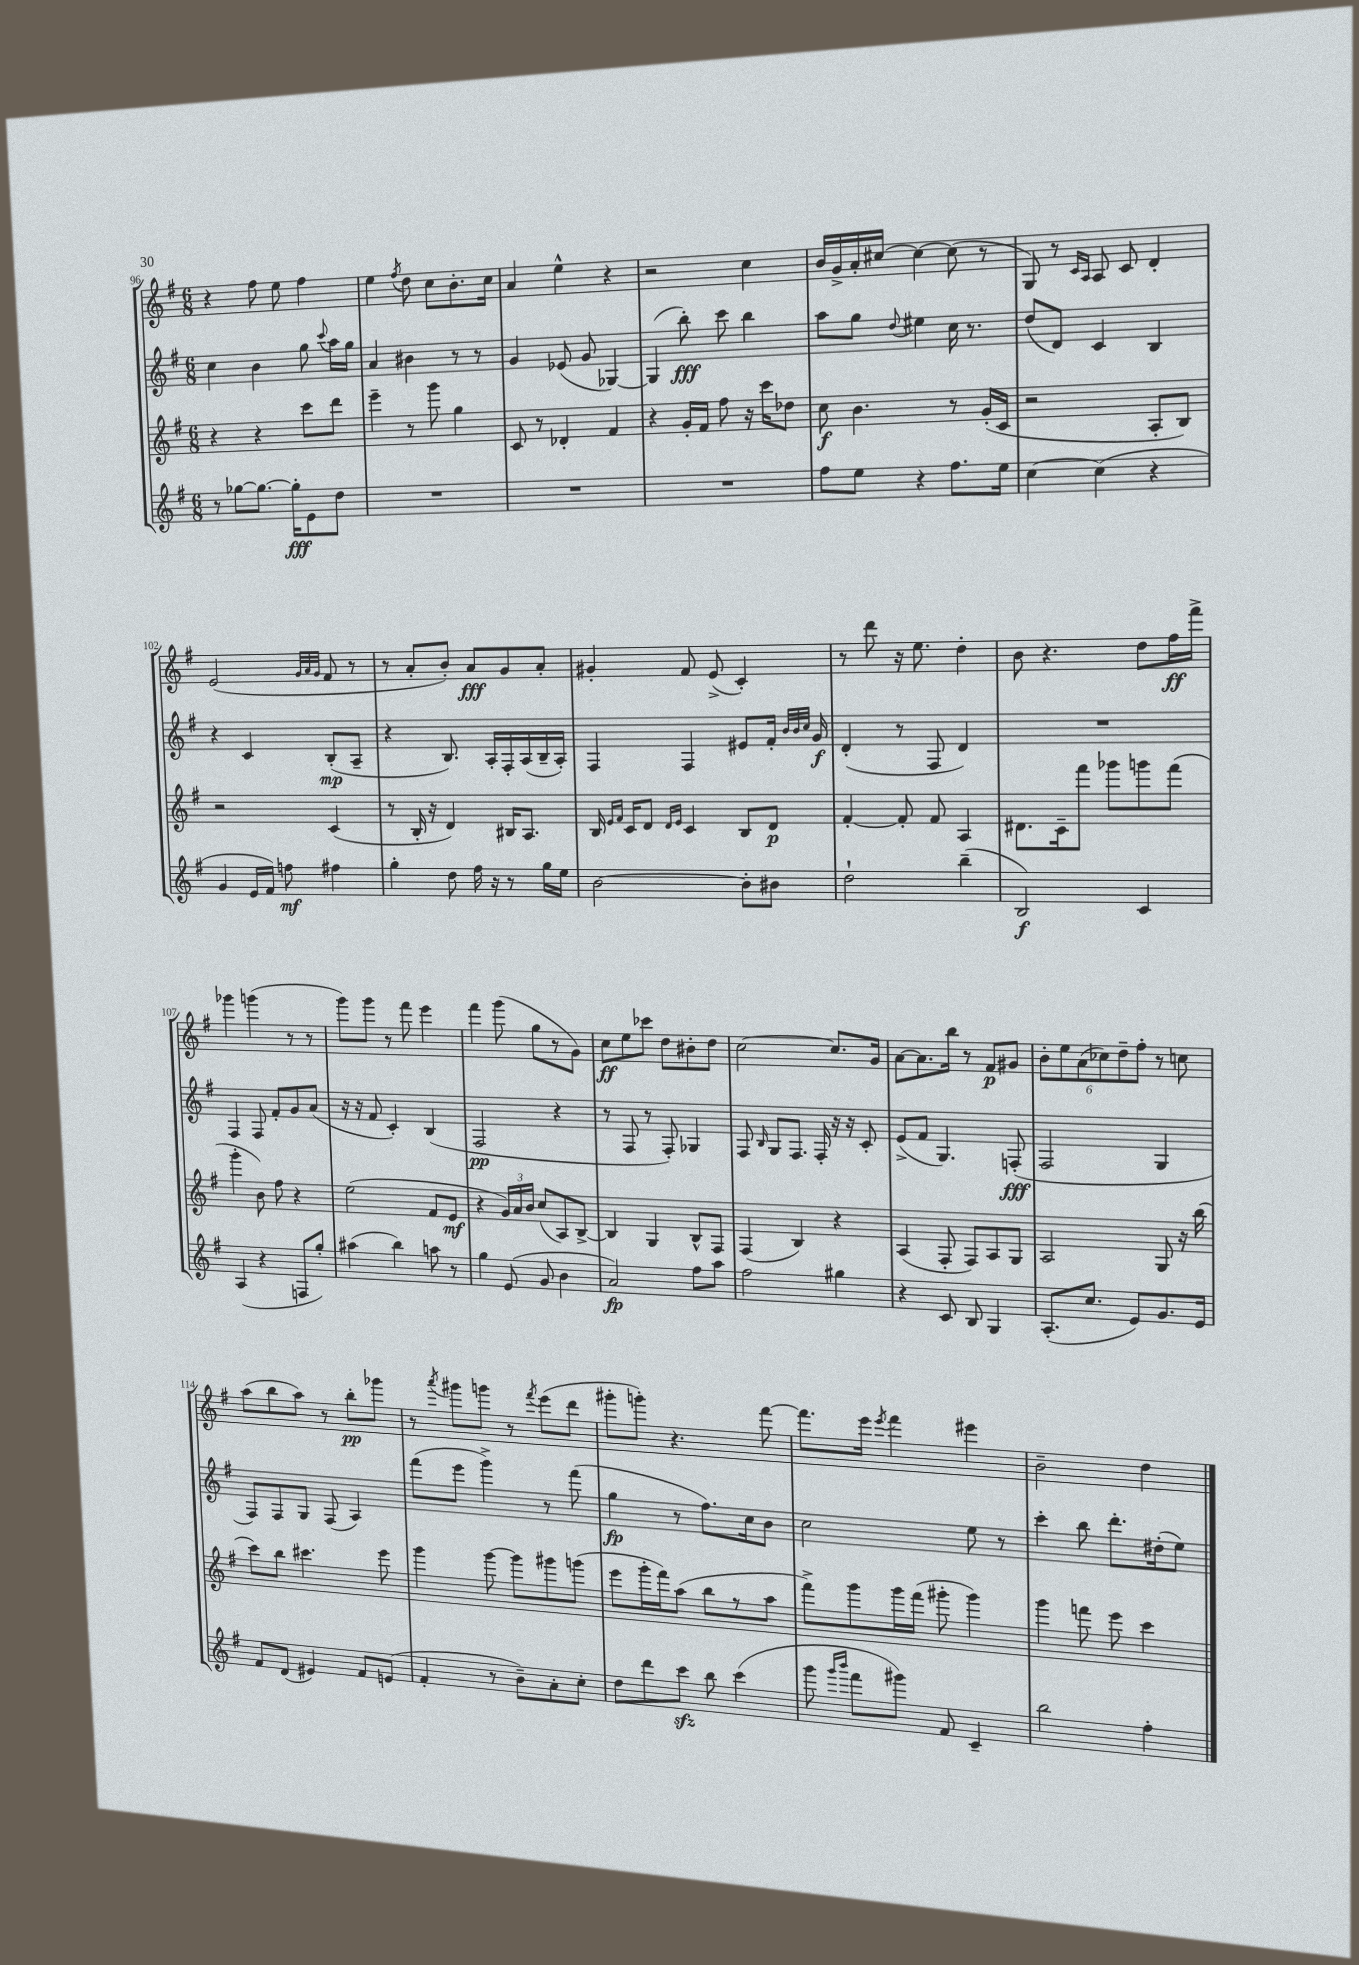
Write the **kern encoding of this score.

**kern	**dynam	**kern	**dynam	**kern	**dynam	**kern	**dynam
*part4	*part4	*part3	*part3	*part2	*part2	*part1	*part1
*staff4	*staff4	*staff3	*staff3	*staff2	*staff2	*staff1	*staff1
*clefG2	*	*clefG2	*	*clefG2	*	*clefG2	*
*k[f#]	*	*k[f#]	*	*k[f#]	*	*k[f#]	*
*M6/8	*	*M6/8	*	*M6/8	*	*M6/8	*
=96	=96	=96	=96	=96	=96	=96	=96
8r	.	4r	.	4cc\	.	4r	.
[8gg-X\L	.	.	.	.	.	.	.
8.gg-\J_	.	4r	.	4b\	.	8ff#\	.
.	.	.	.	.	.	8ee\	.
16gg-'\KL]	fff	.	.	.	.	.	.
8e\	.	8ccc\L	.	8gg\	.	4ff#\	.
.	.	.	.	8qqccc/	.	.	.
8dd\J	.	8ddd\J	.	16aa\LL	.	.	.
.	.	.	.	16gg\JJ	.	.	.
=97	=97	=97	=97	=97	=97	=97	=97
2.r	.	4eee~\	.	4a/	.	4ee\	.
.	.	.	.	.	.	8qff#/	.
.	.	8r	.	4b#X\	.	8dd\	.
.	.	8ggg\	.	.	.	8cc\L	.
.	.	4gg\	.	8r	.	8.b'\	.
.	.	.	.	8r	.	.	.
.	.	.	.	.	.	16cc\Jk	.
=98	=98	=98	=98	=98	=98	=98	=98
2.r	.	8c/	.	4g/	.	4a/	.
.	.	8r	.	.	.	.	.
.	.	4d-X'/	.	(8e-X/	.	4ee^^\	.
.	.	.	.	8g/	.	.	.
.	.	4f#/	.	[4G-X/)	.	4r	.
=99	=99	=99	=99	=99	=99	=99	=99
2.r	.	4r	.	(4G-/]	.	2r	.
.	.	16g'/LL	.	8bb'\)	fff	.	.
.	.	16f#/JJ	.	.	.	.	.
.	.	8ff#\	.	8ccc\	.	.	.
.	.	16r	.	4bb\	.	4cc\	.
.	.	16ccc\KL	.	.	.	.	.
.	.	8dd-X\J	.	.	.	.	.
=100	=100	=100	=100	=100	=100	=100	=100
8ff#\L	.	8cc\	f	8aa\L	.	16b/LL	.
.	.	.	.	.	.	16g^/	.
8ee\J	.	4.b\	.	8gg\J	.	16a'/	.
.	.	.	.	.	.	[16cc#X/JJ	.
.	.	.	.	8qqdd/	.	.	.
4r	.	.	.	4ee#X\	.	4cc#\_	.
8.ff#\L	.	8r	.	16cc\	.	(8cc#\]	.
.	.	.	.	8.r	.	.	.
.	.	(16g'/LL	.	.	.	8r	.
16ee\Jk	.	16c/JJ	.	.	.	.	.
=101	=101	=101	=101	=101	=101	=101	=101
[4cc\	.	2r	.	(8dd/L	.	8G/)	.
.	.	.	.	8d/J)	.	8r	.
.	.	.	.	.	.	16qqc/LL	.
.	.	.	.	.	.	16qqA/JJ	.
(4cc\]	.	.	.	4c/	.	8A/	.
.	.	.	.	.	.	8c/	.
4r	.	8A'/L	.	4B/	.	4d'/	.
.	.	8B/J)	.	.	.	.	.
!!LO:LB:g=z
=102	=102	=102	=102	=102	=102	=102	=102
4g/	.	2r	.	4r	.	(2e/	.
16e/LL	.	.	.	4c/	.	.	.
16f#/JJ)	.	.	.	.	.	.	.
8ffn\	mf	.	.	.	.	.	.
.	.	.	.	.	.	32qqg/LLL	.
.	.	.	.	.	.	32qqa/	.
.	.	.	.	.	.	32qqg/JJJ	.
4ff#X\	.	(4c/	.	(8B'/L	mp	8f#/	.
.	.	.	.	8A~/J	.	8r	.
=103	=103	=103	=103	=103	=103	=103	=103
4gg'\	.	8r	.	4r	.	8r	.
.	.	16B'/	.	.	.	8a'/L	.
.	.	16r	.	.	.	.	.
8dd\	.	4d/)	.	8.B/)	.	8b'/J)	.
16ff#\	.	.	.	.	.	8a/L	fff
16r	.	.	.	16A'/LL	.	.	.
8r	.	16B#X/KL	.	16F#'/	.	8g/	.
.	.	8.A/J	.	(16A/	.	.	.
16gg\LL	.	.	.	16B~/	.	8a'/J	.
16ee\JJ	.	.	.	16A'/JJ)	.	.	.
=104	=104	=104	=104	=104	=104	=104	=104
[2b\	.	16B/	.	4F#/	.	4g#X'/	.
.	.	16qqe/LL	.	.	.	.	.
.	.	16qqf#/JJ	.	.	.	.	.
.	.	16c/KL	.	.	.	.	.
.	.	8d/J	.	.	.	.	.
.	.	16qqd/LL	.	.	.	.	.
.	.	16qqe/JJ	.	.	.	.	.
.	.	4c/	.	4F#/	.	8f#/	.
.	.	.	.	.	.	(8e^/	.
8b'\L]	.	8B/L	.	8e#X/L	.	4c'/)	.
8b#X\J	.	8d/J	p	16f#'/Jk	.	.	.
.	.	.	.	32qqb/LLL	.	.	.
.	.	.	.	32qqb/	.	.	.
.	.	.	.	32qqcc/JJJ	.	.	.
.	.	.	.	16g/	f	.	.
=105	=105	=105	=105	=105	=105	=105	=105
2dd`\	.	[4f#'/	.	(4d'/	.	8r	.
.	.	.	.	.	.	8ddd\	.
.	.	8f#'/]	.	8r	.	16r	.
.	.	.	.	.	.	8.ee\	.
.	.	8f#/	.	8F#/	.	.	.
(4bb~\	.	4A/	.	4d/)	.	4dd'\	.
=106	=106	=106	=106	=106	=106	=106	=106
2B/)	f	8.d#X\L	.	2.r	.	8b\	.
.	.	.	.	.	.	4.r	.
.	.	16c~\k	.	.	.	.	.
.	.	8fff#\J	.	.	.	.	.
.	.	8ggg-X\L	.	.	.	.	.
4c/	.	8gggn\	.	.	.	8dd\L	.
.	.	(8fff#\J	.	.	.	16ff#\L	ff
.	.	.	.	.	.	16fff#^\JJ	.
!!LO:LB:g=z
=107	=107	=107	=107	=107	=107	=107	=107
(4A/	.	4ggg'\	.	4F#/	.	4ggg-X\	.
4r	.	8b\)	.	8F#/	.	(4gggn\	.
.	.	8ff#\	.	8f#'/L	.	.	.
8Fn/L	.	4r	.	8g/	.	8r	.
8gg'/J)	.	.	.	(8a/J	.	8r	.
=108	=108	=108	=108	=108	=108	=108	=108
(4aa#X\	.	(2ee\	.	16r	.	8ggg\L)	.
.	.	.	.	16r	.	.	.
.	.	.	.	8f#/	.	8ggg\J	.
4bb\)	.	.	.	4c'/)	.	8r	.
.	.	.	.	.	.	8fff#\	.
8aan\	.	8f#/L	.	(4B/	.	4eee\	.
8r	.	8e/J	mf	.	.	.	.
=109	=109	=109	=109	=109	=109	=109	=109
4gg\	.	4r	.	2F#/	pp	4fff#\	.
(8e/	.	24g/LL)	.	.	.	(8ggg\	.
.	.	24a/	.	.	.	.	.
.	.	24b/JJ	.	.	.	.	.
8g/	.	(8cc/L	.	.	.	8gg\L	.
4b\	.	8A/)	.	4r	.	8r	.
.	.	[8B^/J	.	.	.	8g\J)	.
=110	=110	=110	=110	=110	=110	=110	=110
2a/)	fp	4B/]	.	8r	.	8cc\L	ff
.	.	.	.	8F#/	.	8ee\	.
.	.	4G/	.	8r	.	8ccc-X\J	.
.	.	.	.	8F#'/)	.	8dd\L	.
8ff#\L	.	8B^^/L	.	4G-X/	.	8b#X'\	.
8aa\J	.	8F#/J	.	.	.	8dd\J	.
=111	=111	=111	=111	=111	=111	=111	=111
2ff#\	.	(4F#/	.	8F#/	.	[2cc\	.
.	.	.	.	16qqB/	.	.	.
.	.	.	.	8G/L	.	.	.
.	.	4B/)	.	8.F#/J	.	.	.
.	.	.	.	16F#'/	.	.	.
4gg#X\	.	4r	.	16r	.	8.cc/L]	.
.	.	.	.	16r	.	.	.
.	.	.	.	8c'/	.	.	.
.	.	.	.	.	.	16g/Jk	.
=112	=112	=112	=112	=112	=112	=112	=112
4r	.	(4A/	.	(8e^/L	.	[8a\L	.
.	.	.	.	8f#/J	.	8.a\]	.
8c/	.	8F#'/	.	4.G/)	.	.	.
.	.	.	.	.	.	16bb\Jk	.
8B/	.	8F#/L)	.	.	.	8r	.
4G/	.	8A/	.	.	.	8f#/L	p
.	.	8G/J	.	(8Fn'/	fff	8g#X/J	.
=113	=113	=113	=113	=113	=113	=113	=113
(8.A'/L	.	2A/	.	2F#/	.	12b'\L	.
.	.	.	.	.	.	12ee\	.
.	.	.	.	.	.	(12a\	.
8.cc/J	.	.	.	.	.	.	.
.	.	.	.	.	.	12cc-X\)	.
.	.	.	.	.	.	12dd~\	.
8e/L)	.	.	.	.	.	.	.
.	.	.	.	.	.	12ff#'\J	.
8.g/	.	8G/	.	4G/	.	8r	.
.	.	16r	.	.	.	8ccn\	.
16e/Jk	.	(16bb\	.	.	.	.	.
!!LO:LB:g=z
=114	=114	=114	=114	=114	=114	=114	=114
8f#/L	.	8ccc\L)	.	8F#/L)	.	(8aa\L	.
(8d/J	.	8bb\J	.	8F#/	.	8bb\	.
4e#X/)	.	4.ccc#X\	.	8G/J	.	8aa\J)	.
.	.	.	.	(8F#/	.	8r	.
8f#/L	.	.	.	4A/)	.	8bb'\L	pp
(8en/J	.	8eee\	.	.	.	8ggg-X\J	.
=115	=115	=115	=115	=115	=115	=115	=115
4f#'/	.	4ggg\	.	(8fff#\L	.	8r	.
.	.	.	.	.	.	8qaaa/	.
.	.	.	.	8eee\J	.	8ggg#X\L	.
8r	.	[8ggg\	.	4ggg^\)	.	8gggn\J	.
8b~\L)	.	8ggg\L]	.	.	.	8r	.
.	.	.	.	.	.	8qfff#/	.
8a'\	.	8ggg#X\	.	8r	.	(8eee\L	.
8cc'\J	.	(8gggn\J	.	(8fff#\	.	8ddd\J	.
=116	=116	=116	=116	=116	=116	=116	=116
8dd\L	.	8eee\L	.	4gg\	fp	8ggg#X'\L	.
8ddd\	.	16ggg'\L	.	.	.	8gggn'\J)	.
.	.	16fff#\J)	.	.	.	.	.
8ccczz\J	.	(8aa\J	.	8r	.	4.r	.
8bb\	.	8bb\L	.	8.ff#\L)	.	.	.
(4ccc\	.	8r	.	.	.	.	.
.	.	.	.	16cc\k	.	.	.
.	.	8aa\J	.	8b\J	.	[8fff#\	.
=117	=117	=117	=117	=117	=117	=117	=117
8ggg\	.	8fff#^\L)	.	2cc\	.	8.fff#\L]	.
16qqggg/LL	.	.	.	.	.	.	.
16qqbbb/JJ	.	.	.	.	.	.	.
8fff#\L	.	8ggg\	.	.	.	.	.
.	.	.	.	.	.	16eee\Jk	.
.	.	.	.	.	.	8qeee/	.
8ggg#X\J)	.	16ggg\L	.	.	.	4fff#\	.
.	.	(16fff#\JJ	.	.	.	.	.
8f#/	.	8ggg#X'\	.	.	.	.	.
4c~/	.	4ggg#\)	.	8ee\	.	4eee#X\	.
.	.	.	.	8r	.	.	.
=118	=118	=118	=118	=118	=118	=118	=118
2bb\	.	4ggg\	.	4ccc'\	.	2b~\	.
.	.	8fffn\	.	8bb\	.	.	.
.	.	8eee\	.	8.ddd'\L	.	.	.
4ff#'\	.	4ccc\	.	.	.	4dd\	.
.	.	.	.	(16dd#X'\k	.	.	.
.	.	.	.	8ee\J)	.	.	.
==	==	==	==	==	==	==	==
*-	*-	*-	*-	*-	*-	*-	*-
